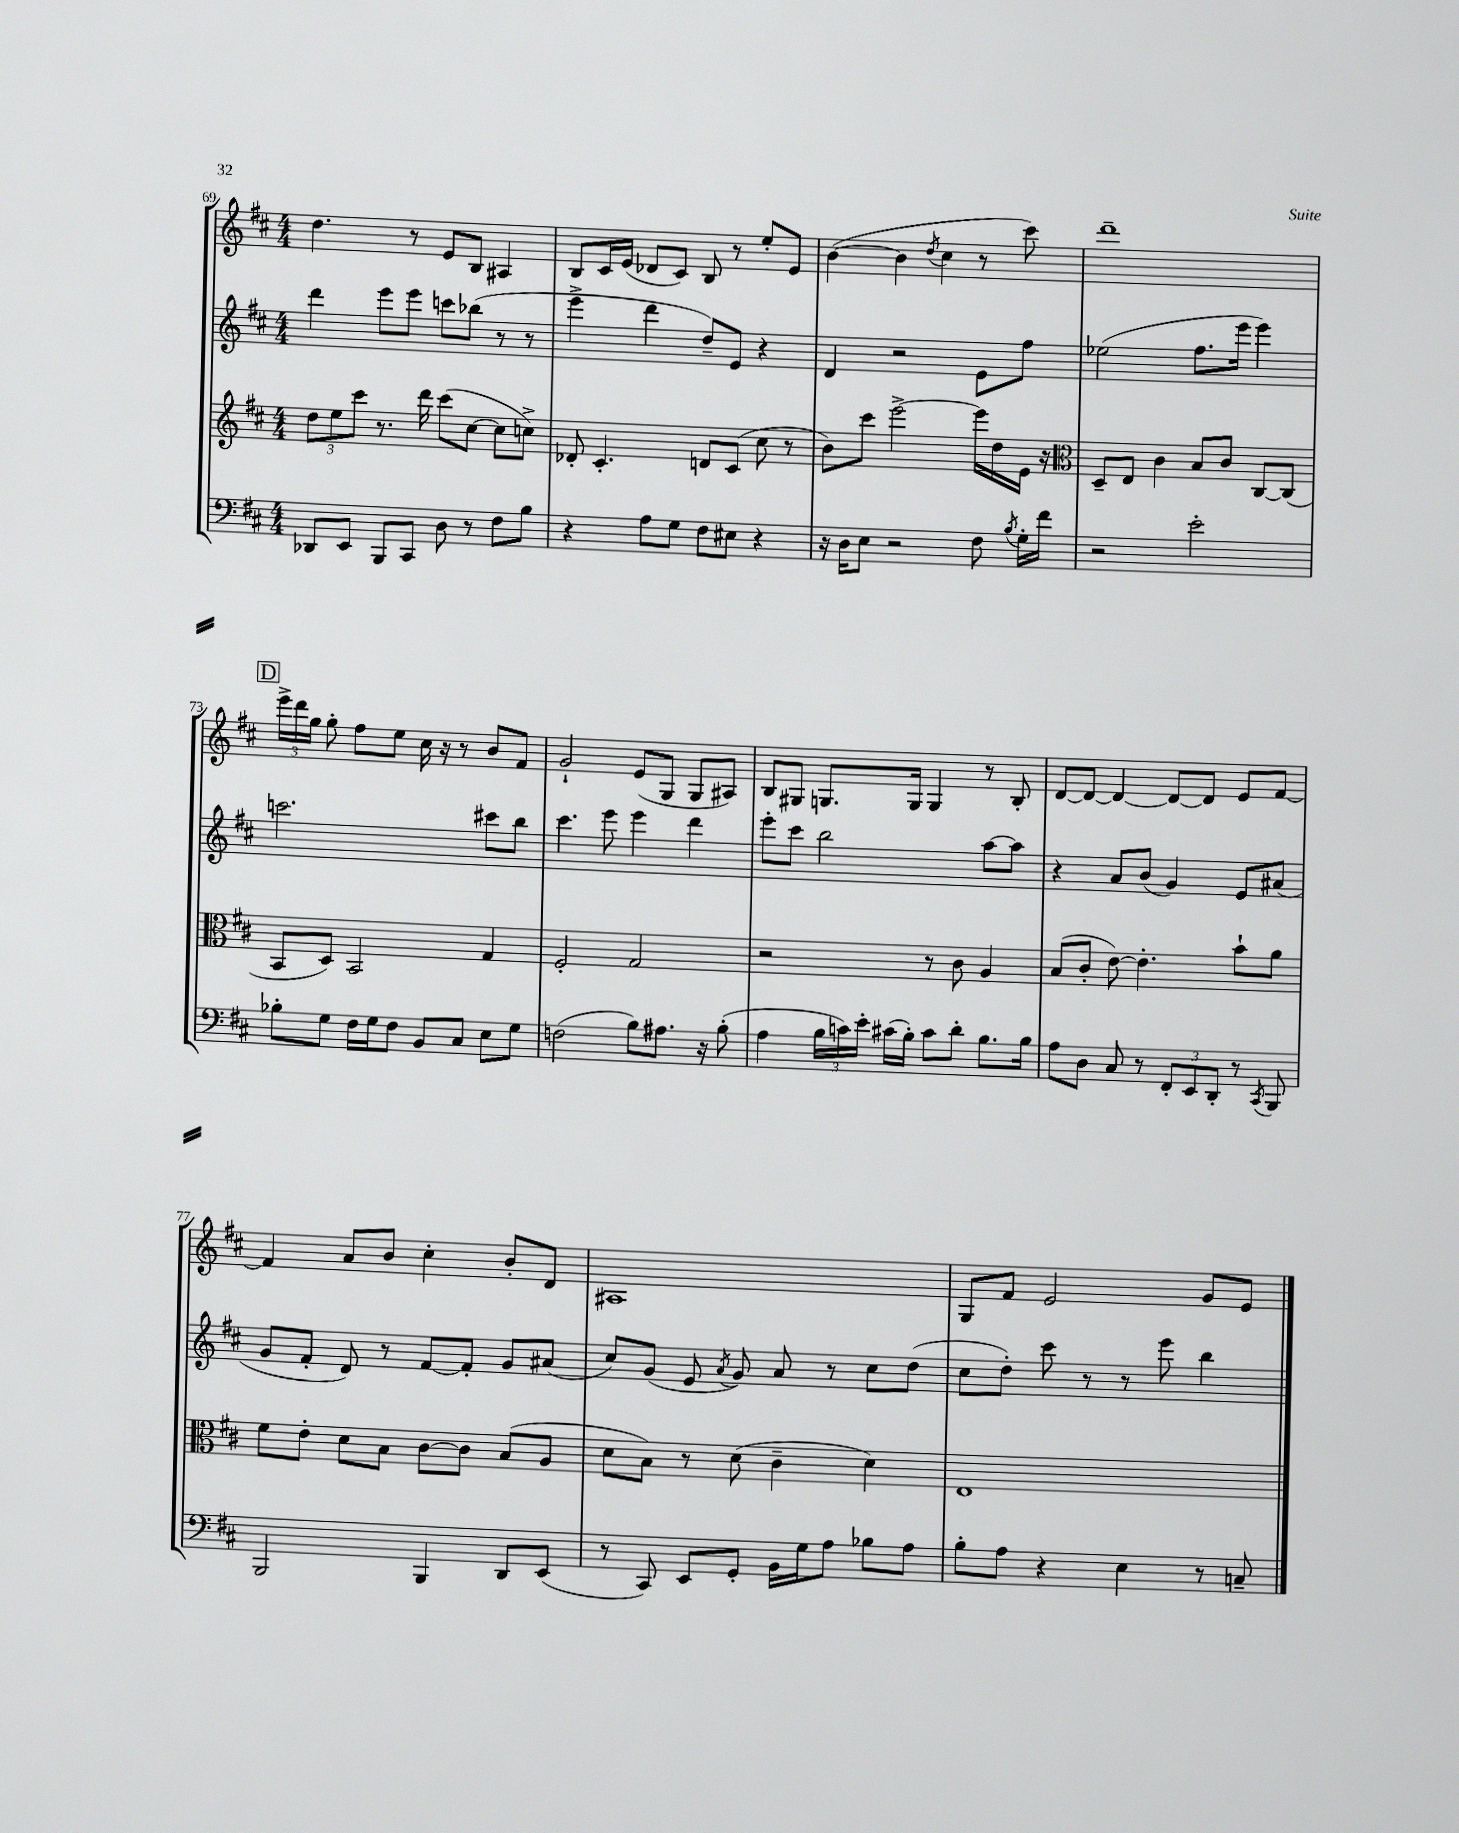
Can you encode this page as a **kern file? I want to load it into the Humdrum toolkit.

**kern	**kern	**kern	**kern
*staff4	*staff3	*staff2	*staff1
*clefF4	*clefG2	*clefG2	*clefG2
*k[f#c#]	*k[f#c#]	*k[f#c#]	*k[f#c#]
*M4/4	*M4/4	*M4/4	*M4/4
8DD-	12dd	4ddd	4.dd
.	12ee	.	.
8EE	.	.	.
.	12ccc#	.	.
8BBB	8.r	8eee	.
8CC#	.	8eee	8r
.	16ddd	.	.
8D	(8ccc#	8ccc	8e
8r	[8cc#	(8bb-	8B
8F#	8cc#]	8r	4A#
8B	8cc^)	8r	.
=	=	=	=
4r	8d-'	4eee^	8B
.	4.c#'	.	16c#
.	.	.	(16e
8A	.	4ddd	8d-
8G	.	.	8c#)
8F#	8d	8dd~)	8B
8E#	(8c#	8e	8r
4r	8cc#	4r	8ee'
.	8r	.	8e
=	=	=	=
16r	8b)	4d	([4b
16D	.	.	.
8E	8ccc#	.	.
2r	[2eee^	2r	4b]
.	.	.	8qdd
.	.	.	4cc#
8F#	16eee]	8e	8r
.	16dd	.	.
8qB	.	.	.
16G'	16e	8ff#	8ccc#)
16f#	16r	.	.
=	=	=	=
*	*clefC3	*	*
2r	8D~	(2ee-	1ddd~
.	8E	.	.
.	4c#	.	.
2e'	8B	8.ff#	.
.	8c#	.	.
.	.	16eee	.
.	[8C#	4eee)	.
.	(8C#]	.	.
=	=	=	=
8B-'	8BB	2.ccc	24eee^
.	.	.	24ddd
.	.	.	24gg
8G	8D)	.	8gg'
16F#	2BB	.	8ff#
16G	.	.	.
8F#	.	.	8ee
8BB	.	.	16cc#
.	.	.	16r
8C#	.	.	8r
8E	4G	8ccc#	8b
8G	.	8bb	8f#
=	=	=	=
(2F	2F#'	4.ccc#	2g`
.	.	8eee	.
8B)	2G	4eee	(8e
8.A#	.	.	8G
.	.	4ddd	8G
16r	.	.	.
(8B'	.	.	8A#)
=	=	=	=
4A	2r	8eee'	8B
.	.	8ccc#	8G#
24B	.	2bb	8.G
24c)	.	.	.
24e'	.	.	.
(16c#	.	.	.
16B')	.	.	16G
8c#	8r	.	4G
8d'	8c#	.	.
8.B	4A	[8aa	8r
.	.	8aa]	8B'
16B	.	.	.
=	=	=	=
8A	(8B	4r	[8d
8D	8c#'	.	8d_
8C#	[8e)	8a	4d_
8r	4.e']	(8b	.
12FF#'	.	4g)	8d_
12EE	.	.	.
.	.	.	8d]
12DD'	.	.	.
8r	8b`	8e	8e
8qCC#	.	.	.
8BBB	8a	(8a#	[8f#
=	=	=	=
2BBB	8f#	8g	4f#]
.	8e'	8f#'	.
.	8d	8d)	8a
.	8B	8r	8b
4BBB	[8c#	[8f#	4cc#'
.	8c#]	8f#']	.
8DD	(8B	8g	8b'
(8EE	8A	(8a#	8d
=	=	=	=
8r	8d	8cc#)	1A#
8CC#)	8B)	(8g	.
8EE	8r	8e	.
.	.	8qa	.
8GG'	(8d	8g)	.
16BB	4c#~	8a	.
16G	.	.	.
8A	.	8r	.
8B-	4d)	8cc#	.
8A	.	(8dd	.
=	=	=	=
8B'	1E	8cc#	8G
8A	.	8dd')	8f#
4r	.	8ccc#	2e
.	.	8r	.
4E	.	8r	.
.	.	8eee	.
8r	.	4bb	8g
8C~	.	.	8e
==	==	==	==
*-	*-	*-	*-
